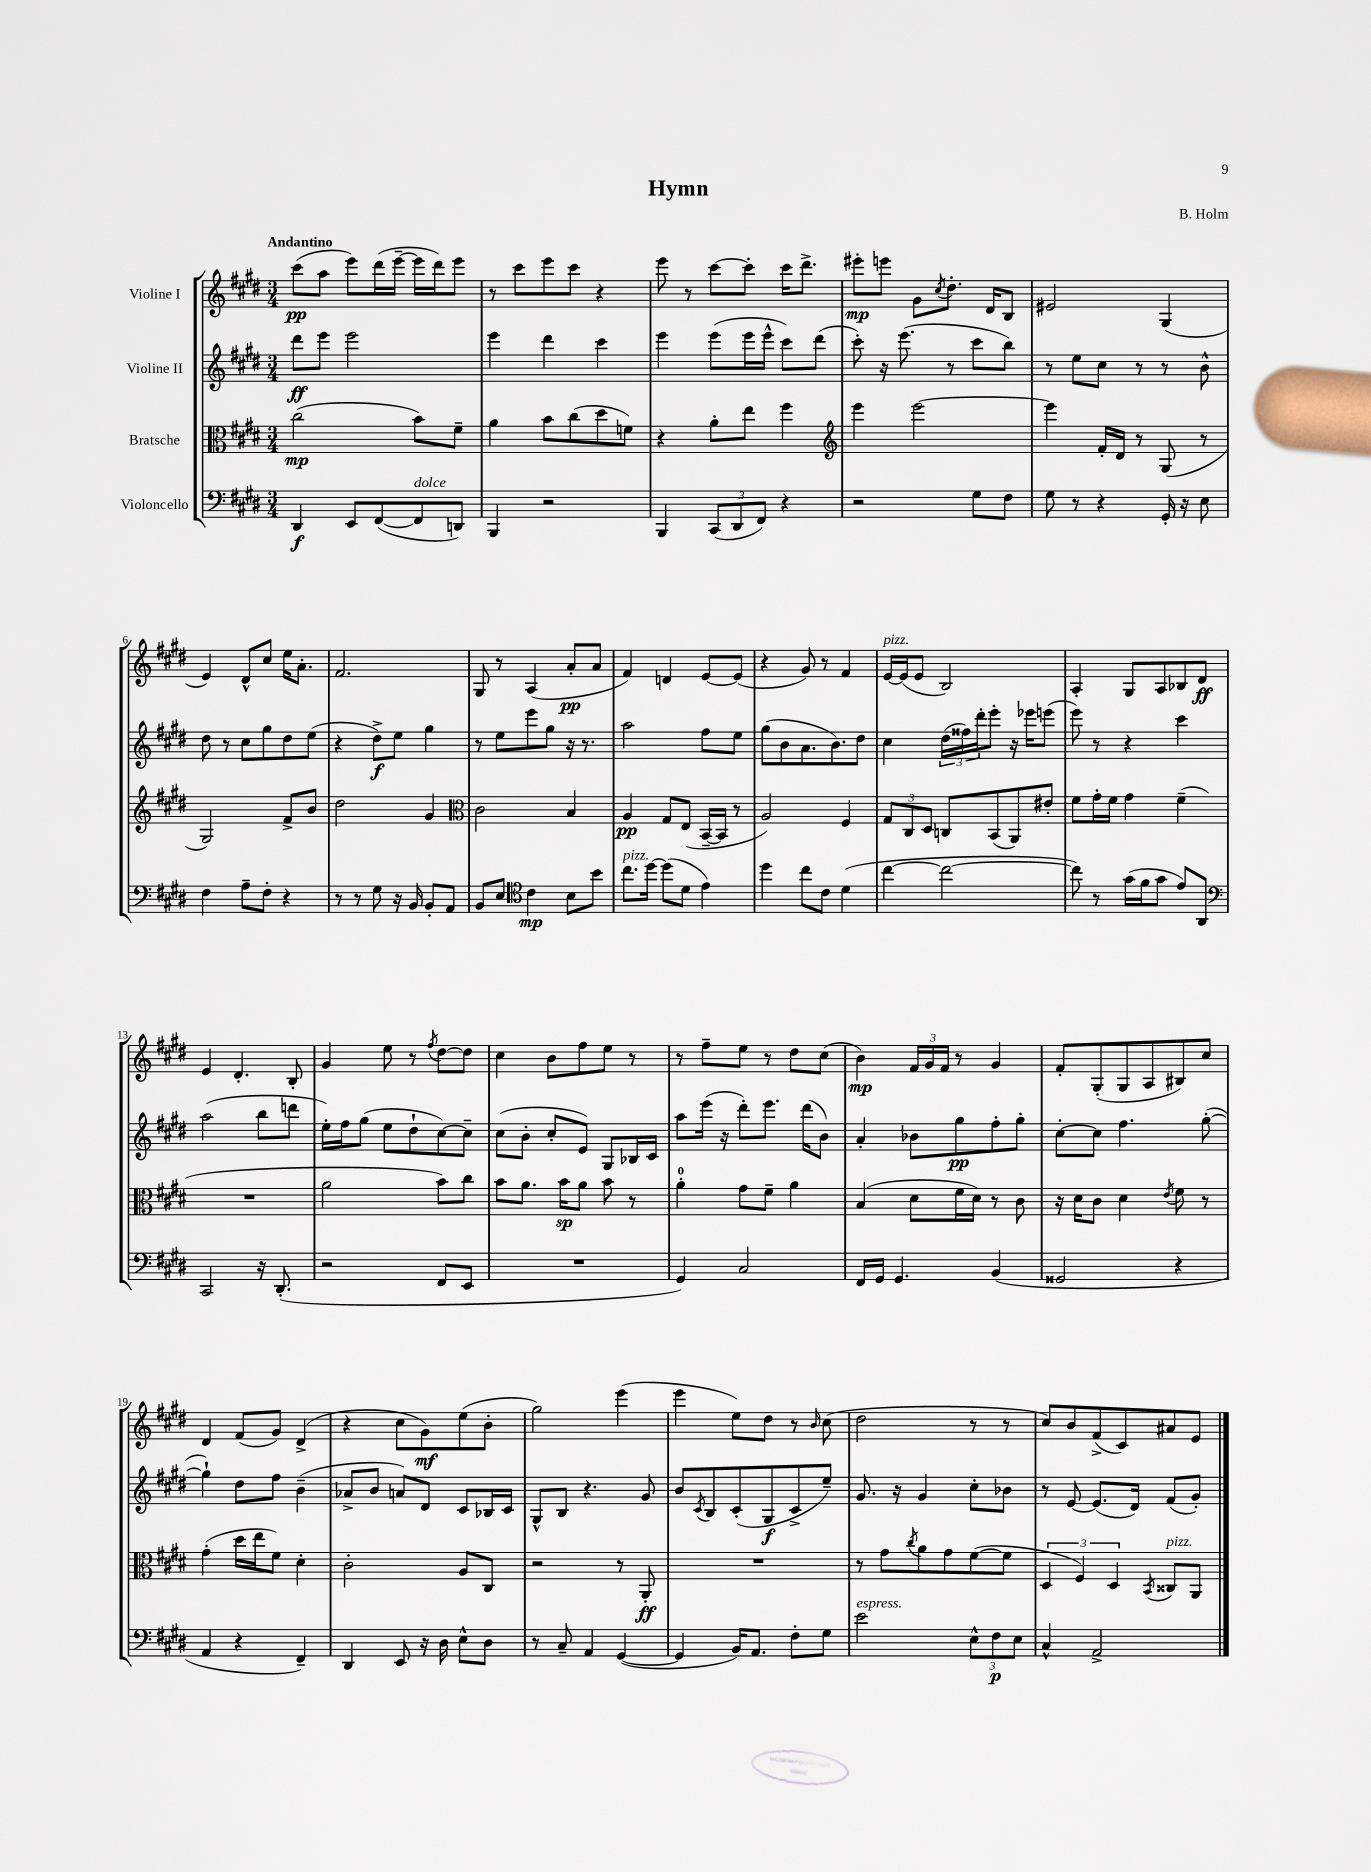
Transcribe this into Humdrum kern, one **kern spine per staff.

**kern	**dynam	**kern	**dynam	**kern	**dynam	**kern	**dynam
*part4	*part4	*part3	*part3	*part2	*part2	*part1	*part1
*staff4	*staff4	*staff3	*staff3	*staff2	*staff2	*staff1	*staff1
*I"Violoncello	*	*I"Bratsche	*	*I"Violine II	*	*I"Violine I	*
*clefF4	*	*clefC3	*	*clefG2	*	*clefG2	*
*k[f#c#g#d#]	*	*k[f#c#g#d#]	*	*k[f#c#g#d#]	*	*k[f#c#g#d#]	*
*M3/4	*	*M3/4	*	*M3/4	*	*M3/4	*
=1	=1	=1	=1	=1	=1	=1	=1
!	!	!	!	!	!	!LO:TX:a:B:t=Andantino	!
4DD#/	f	(2cc#\	mp	8ddd#\L	ff	(8ccc#\L	pp
.	.	.	.	8eee\J	.	8aa\J	.
8EE/L	.	.	.	2eee\	.	8eee\L)	.
([8FF#/	.	.	.	.	.	(16ddd#\L	.
.	.	.	.	.	.	[16eee~\JJ	.
!LO:TX:a:i:t=dolce	!	!	!	!	!	!	!
8FF#/]	.	8b\L)	.	.	.	16eee\LL]	.
.	.	.	.	.	.	16ddd#\J)	.
8DDn/J)	.	8f#~\J	.	.	.	8eee\J	.
=2	=2	=2	=2	=2	=2	=2	=2
4BBB/	.	4a\	.	4eee\	.	8r	.
.	.	.	.	.	.	8ccc#\L	.
2r	.	8b\L	.	4ddd#\	.	8eee\	.
.	.	(8cc#\	.	.	.	8ccc#\J	.
.	.	8dd#\	.	4ccc#\	.	4r	.
.	.	8fn\J)	.	.	.	.	.
=3	=3	=3	=3	=3	=3	=3	=3
4BBB/	.	4r	.	4eee\	.	8eee\	.
.	.	.	.	.	.	8r	.
(12CC#/L	.	8a'\L	.	(8eee\L	.	[8ccc#\L	.
12DD#/	.	.	.	.	.	.	.
.	.	8ee\J	.	16eee\L	.	8ccc#'\J]	.
12FF#/J)	.	.	.	.	.	.	.
.	.	.	.	16eee^^\JJ	.	.	.
4r	.	4ff#\	.	8ccc#\L)	.	16ccc#\KL	.
.	.	.	.	.	.	8.ddd#^\J	.
.	.	.	.	(8ddd#\J	.	.	.
=4	=4	=4	=4	=4	=4	=4	=4
*	*	*clefG2	*	*	*	*	*
2r	.	4eee\	.	8ccc#'\)	.	8eee#X'\L	mp
.	.	.	.	16r	.	8eeen\J	.
.	.	.	.	(8.eee\	.	.	.
.	.	[2eee\	.	.	.	8g#\L	.
.	.	.	.	.	.	8qcc#/	.
.	.	.	.	8r	.	8.dd#'\J	.
8G#\L	.	.	.	8ccc#\L	.	.	.
.	.	.	.	.	.	16d#/KL	.
8F#\J	.	.	.	8bb\J)	.	8B/J	.
=5	=5	=5	=5	=5	=5	=5	=5
8G#\	.	4eee\]	.	8r	.	2e#X/	.
8r	.	.	.	8ee\L	.	.	.
4r	.	16f#'/LL	.	8cc#\J	.	.	.
.	.	16d#/JJ	.	.	.	.	.
.	.	8r	.	8r	.	.	.
16GG#'/	.	(8G#/	.	8r	.	(4G#/	.
16r	.	.	.	.	.	.	.
8E\	.	8r	.	8b^^\	.	.	.
!!LO:LB:g=z
=6	=6	=6	=6	=6	=6	=6	=6
4F#\	.	2G#/)	.	8dd#\	.	4e/)	.
.	.	.	.	8r	.	.	.
8A~\L	.	.	.	8cc#\L	.	8d#^^/L	.
8F#'\J	.	.	.	8gg#\	.	8cc#/J	.
4r	.	8f#^/L	.	8dd#\	.	16ee\KL	.
.	.	.	.	.	.	8.a'\J	.
.	.	8b/J	.	(8ee\J	.	.	.
=7	=7	=7	=7	=7	=7	=7	=7
8r	.	2dd#\	.	4r	.	2.f#/	.
8r	.	.	.	.	.	.	.
8G#\	.	.	.	8dd#^\L)	f	.	.
16r	.	.	.	8ee\J	.	.	.
16BB/	.	.	.	.	.	.	.
8BB'/L	.	4g#/	.	4gg#\	.	.	.
8AA/J	.	.	.	.	.	.	.
=8	=8	=8	=8	=8	=8	=8	=8
*	*	*clefC3	*	*	*	*	*
8BB/L	.	2c#\	.	8r	.	8G#/	.
8E/J	.	.	.	8ee\L	.	8r	.
*clefC4	*	*	*	*	*	*	*
4c#\	mp	.	.	8eee\	.	(4A/	.
.	.	.	.	8gg#\J	.	.	.
8B\L	.	4B/	.	16r	.	8a'/L	pp
.	.	.	.	8.r	.	.	.
8b\J	.	.	.	.	.	8a/J	.
=9	=9	=9	=9	=9	=9	=9	=9
!LO:TX:a:i:t=pizz.	!	!	!	!	!	!	!
8.cc#\L	.	4A/	pp	2aa\	.	4f#/)	.
[16dd#\Jk	.	.	.	.	.	.	.
(8dd#\L]	.	8G#/L	.	.	.	4dn/	.
8d#\J	.	(8E/J	.	.	.	.	.
4e\)	.	[16BB~/LL	.	8ff#\L	.	[8e/L	.
.	.	16BB/JJ]	.	.	.	.	.
.	.	8r	.	8ee\J	.	(8e/J]	.
=10	=10	=10	=10	=10	=10	=10	=10
4dd#\	.	2A/)	.	(8gg#\L	.	4r	.
.	.	.	.	8b\	.	.	.
8cc#\L	.	.	.	8.a\	.	8g#/)	.
8c#\J	.	.	.	.	.	8r	.
.	.	.	.	8.b\)	.	.	.
(4d#\	.	4F#/	.	.	.	4f#/	.
.	.	.	.	8dd#\J	.	.	.
=11	=11	=11	=11	=11	=11	=11	=11
!	!	!	!	!	!	!LO:TX:a:i:t=pizz.	!
[4cc#\	.	12G#/L	.	4cc#\	.	[16e/LL	.
.	.	.	.	.	.	(16e/J]	.
.	.	12C#/	.	.	.	.	.
.	.	.	.	.	.	8e/J	.
.	.	12D#/J	.	.	.	.	.
2cc#\_	.	8Cn/L	.	(24dd#\LL	.	2B/)	.
.	.	.	.	24ff##X\)	.	.	.
.	.	.	.	24ddd#'\J	.	.	.
.	.	(8BB/	.	8eee'\J	.	.	.
.	.	8AA/)	.	16r	.	.	.
.	.	.	.	16eee-X\KL	.	.	.
.	.	8e#X'/J	.	(8eeen\J	.	.	.
=12	=12	=12	=12	=12	=12	=12	=12
8cc#\])	.	8f#\L	.	8eee\)	.	4A'/	.
8r	.	16g#'\L	.	8r	.	.	.
.	.	16f#\JJ	.	.	.	.	.
(16g#\LL	.	4g#\	.	4r	.	8G#/L	.
16f#\J	.	.	.	.	.	.	.
8g#\J	.	.	.	.	.	8A/	.
8e/L)	.	(4f#~\	.	4ccc#\	.	8B-X/	.
8AA/J	.	.	.	.	.	8d#/J	ff
!!LO:LB:g=z
=13	=13	=13	=13	=13	=13	=13	=13
*clefF4	*	*	*	*	*	*	*
2CC#/	.	2.r	.	(2aa\	.	4e/	.
.	.	.	.	.	.	4.d#'/	.
16r	.	.	.	8bb\L	.	.	.
(8.DD#'/	.	.	.	.	.	.	.
.	.	.	.	8dddn\J	.	8B'/	.
=14	=14	=14	=14	=14	=14	=14	=14
2r	.	2a\	.	16ee'\LL)	.	4g#/	.
.	.	.	.	16ff#\J	.	.	.
.	.	.	.	(8gg#\J	.	.	.
.	.	.	.	8ee\L	.	8ee\	.
.	.	.	.	8dd#`\	.	8r	.
.	.	.	.	.	.	8qff#/	.
8FF#/L	.	8b\L)	.	[8cc#\)	.	[8dd#\L	.
8EE/J	.	8cc#\J	.	8cc#~\J]	.	8dd#\J]	.
=15	=15	=15	=15	=15	=15	=15	=15
2.r	.	8b\L	.	(8cc#\L	.	4cc#\	.
.	.	8.a\J	.	8b'\J	.	.	.
.	.	.	.	8cc#'/L	.	8b\L	.
.	.	16b\KL	sp	.	.	.	.
.	.	8a\J	.	8e/J)	.	8ff#\	.
.	.	8b\	.	8G#/L	.	8ee\J	.
.	.	8r	.	16B-X/L	.	8r	.
.	.	.	.	16c#/JJ	.	.	.
=16	=16	=16	=16	=16	=16	=16	=16
4GG#/)	.	4a'\	.	8aa\L	.	8r	.
.	.	.	.	(16eee\Jk	.	8ff#~\L	.
.	.	.	.	16r	.	.	.
2C#/	.	8g#\L	.	8ddd#'\L)	.	8ee\J	.
.	.	8f#~\J	.	8.eee\J	.	8r	.
.	.	4a\	.	.	.	8dd#\L	.
.	.	.	.	(16ddd#\KL	.	.	.
.	.	.	.	8b\J)	.	(8cc#\J	.
=17	=17	=17	=17	=17	=17	=17	=17
16FF#/LL	.	(4B/	.	4a'/	.	4b\)	mp
16GG#/JJ	.	.	.	.	.	.	.
4.GG#/	.	.	.	.	.	.	.
.	.	8d#\L	.	8b-X\L	.	24f#/LL	.
.	.	.	.	.	.	24g#/	.
.	.	.	.	.	.	24f#/JJ	.
.	.	16f#\L	.	8gg#\	pp	8r	.
.	.	16d#\JJ)	.	.	.	.	.
(4BB/	.	8r	.	8ff#'\	.	4g#/	.
.	.	8c#\	.	8gg#'\J	.	.	.
=18	=18	=18	=18	=18	=18	=18	=18
2GG##X/	.	16r	.	[8cc#'\L	.	8f#'/L	.
.	.	16d#\KL	.	.	.	.	.
.	.	8c#\J	.	8cc#\J]	.	(8G#'/	.
.	.	4d#\	.	4.ff#\	.	8G#/	.
.	.	.	.	.	.	8A/	.
.	.	8qe/	.	.	.	.	.
4r	.	8f#\	.	.	.	8B#X/)	.
.	.	8r	.	([8gg#'\	.	8cc#/J	.
!!LO:LB:g=z
=19	=19	=19	=19	=19	=19	=19	=19
4AA/	.	(4g#'\	.	4gg#`\])	.	4d#/	.
4r	.	16dd#\LL	.	8dd#\L	.	(8f#/L	.
.	.	16ee\J	.	.	.	.	.
.	.	8f#\J)	.	8ff#\J	.	8g#/J)	.
4FF#~/)	.	4d#'\	.	(4b~\	.	(4d#^/	.
=20	=20	=20	=20	=20	=20	=20	=20
4DD#/	.	2c#'\	.	8a-X^/L	.	4r	.
.	.	.	.	8b/J	.	.	.
8EE/	.	.	.	8an/L)	.	8cc#\L	.
16r	.	.	.	8d#/J	.	8g#\)	mf
16D#\	.	.	.	.	.	.	.
8E^^\L	.	8A/L	.	8c#/L	.	(8ee\	.
8D#\J	.	8C#/J	.	16B-X/L	.	8b'\J	.
.	.	.	.	16c#/JJ	.	.	.
=21	=21	=21	=21	=21	=21	=21	=21
8r	.	2r	.	8G#^^/L	.	2gg#\)	.
8C#~/	.	.	.	8B/J	.	.	.
4AA/	.	.	.	4.r	.	.	.
([4GG#/	.	8r	.	.	.	(4eee\	.
.	.	8AA'/	ff	8g#/	.	.	.
=22	=22	=22	=22	=22	=22	=22	=22
4GG#/]	.	2.r	.	8b/L	.	4eee\	.
.	.	.	.	8qc#/	.	.	.
.	.	.	.	8B/	.	.	.
16BB/KL)	.	.	.	(8c#'/	.	8ee\L)	.
8.AA/J	.	.	.	.	.	.	.
.	.	.	.	8G#/	f	8dd#\J	.
8F#'\L	.	.	.	8c#^/	.	8r	.
.	.	.	.	.	.	16qqb/	.
8G#\J	.	.	.	8ee~/J)	.	(8cc#\	.
=23	=23	=23	=23	=23	=23	=23	=23
!LO:TX:a:i:t=espress.	!	!	!	!	!	!	!
2e\	.	8r	.	8.g#/	.	2dd#\	.
.	.	8g#\L	.	.	.	.	.
.	.	.	.	16r	.	.	.
.	.	8qcc#/	.	.	.	.	.
.	.	8a\	.	4g#/	.	.	.
.	.	8g#\	.	.	.	.	.
12E^^\L	.	([8f#\	.	8cc#'\L	.	8r	.
12F#\	p	.	.	.	.	.	.
.	.	8f#\J]	.	8b-X\J	.	8r	.
12E\J	.	.	.	.	.	.	.
=24	=24	=24	=24	=24	=24	=24	=24
4C#^^/	.	6D#/	.	8r	.	8cc#/L)	.
.	.	.	.	[8e/	.	8b/	.
.	.	6F#/)	.	.	.	.	.
2AA^/	.	.	.	(8.e/L]	.	(8f#^/	.
.	.	6D#/	.	.	.	.	.
.	.	.	.	.	.	8c#/)	.
.	.	.	.	16d#/Jk)	.	.	.
.	.	8qBB/	.	.	.	.	.
!	!	!LO:TX:a:i:t=pizz.	!	!	!	!	!
.	.	8C##X/L	.	(8f#/L	.	8a#X/	.
.	.	8AA/J	.	8g#'/J)	.	8e/J	.
==	==	==	==	==	==	==	==
*-	*-	*-	*-	*-	*-	*-	*-
